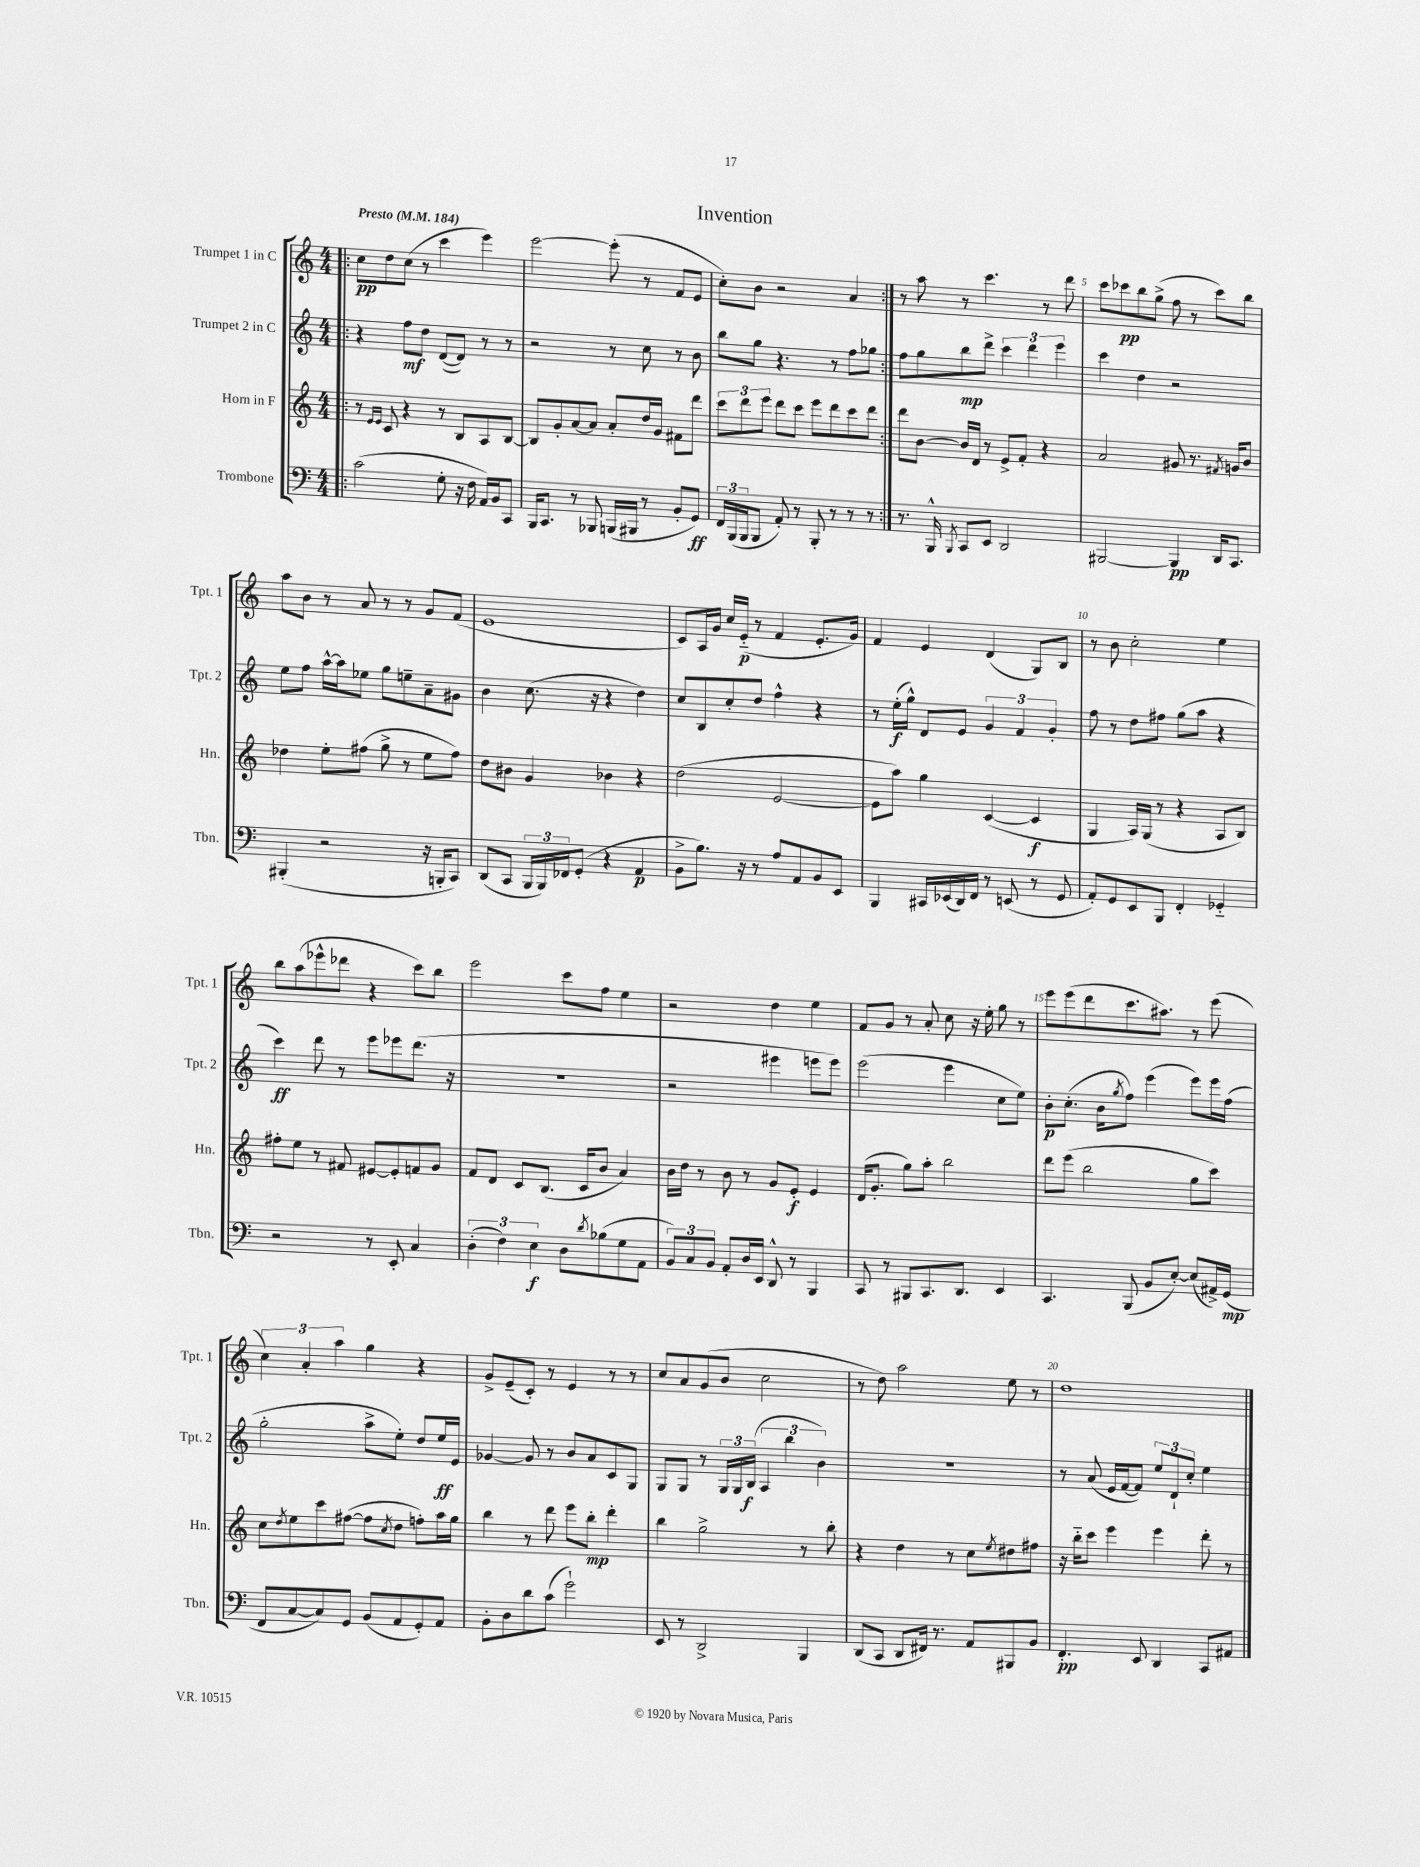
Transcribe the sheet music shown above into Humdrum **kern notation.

**kern	**dynam	**kern	**dynam	**kern	**dynam	**kern	**dynam
*part4	*part4	*part3	*part3	*part2	*part2	*part1	*part1
*staff4	*staff4	*staff3	*staff3	*staff2	*staff2	*staff1	*staff1
*I"Trombone	*	*I"Horn in F	*	*I"Trumpet 2 in C	*	*I"Trumpet 1 in C	*
*I'Tbn.	*	*I'Hn.	*	*I'Tpt. 2	*	*I'Tpt. 1	*
*clefF4	*	*clefG2	*	*clefG2	*	*clefG2	*
*k[]	*	*k[]	*	*k[]	*	*k[]	*
*M4/4	*	*M4/4	*	*M4/4	*	*M4/4	*
*MM184	*	*MM184	*	*MM184	*	*MM184	*
=1!|:	=1!|:	=1!|:	=1!|:	=1!|:	=1!|:	=1!|:	=1!|:
!	!	!	!	!	!	!LO:TX:a:B:t=Presto	!
(2c\	.	8r	.	4r	.	8cc\L	pp
.	.	16qqe/LL	.	.	.	.	.
.	.	16qqe/JJ	.	.	.	.	.
.	.	8c/	.	.	.	8dd\	.
.	.	4r	.	8ff\L	mf	(8cc\J	.
.	.	.	.	8dd\J	.	8r	.
8G'\	.	8r	.	([8d/L	.	4ccc\	.
16r	.	8B/L	.	8d/J])	.	.	.
16F\	.	.	.	.	.	.	.
16AA/LL)	.	8A/	.	8r	.	4eee\)	.
16BB/J	.	.	.	.	.	.	.
8CC/J	.	[8B/J	.	8r	.	.	.
=2	=2	=2	=2	=2	=2	=2	=2
16BBB/KL	.	8B/L]	.	2r	.	[2eee\	.
8.CC/J	.	.	.	.	.	.	.
.	.	8g'/	.	.	.	.	.
8r	.	[8a/	.	.	.	.	.
8BBB-X/	.	8a/J]	.	.	.	.	.
(16BBBn/LL	.	8a'/L	.	8r	.	(8eee'\]	.
16BBB#X/JJ	.	.	.	.	.	.	.
8r	.	16dd/L	.	8cc\	.	8r	.
.	.	16g/JJ	.	.	.	.	.
8BB'/L	.	8f#X\L	.	8r	.	8f/L	.
8GG/J)	ff	8ddd\J	.	8b\	.	8e/J	.
=3	=3	=3	=3	=3	=3	=3	=3
24FF/LL	.	12ccc\L	.	8bb\L	.	8cc'\L)	.
(24BBB/	.	.	.	.	.	.	.
24BBB/J	.	12ddd\	.	.	.	.	.
8BBB/J	.	.	.	8gg\J	.	8b\J	.
.	.	12eee\J	.	.	.	.	.
8AA'/)	.	8ddd\L	.	4.r	.	2r	.
8r	.	8ccc\J	.	.	.	.	.
8BBB'/	.	8eee\L	.	.	.	.	.
8r	.	8ddd\	.	8r	.	.	.
8r	.	8ccc\	.	8ff\L	.	4a/	.
8r	.	8ddd\J	.	8gg-X\J	.	.	.
=4:|!	=4:|!	=4:|!	=4:|!	=4:|!	=4:|!	=4:|!	=4:|!
8.r	.	8ddd\L	.	8ff\L	.	8r	.
.	.	[8b\J	.	8gg\	.	8aa\	.
16BBB^^/	.	.	.	.	.	.	.
8qBBB/	.	.	.	.	.	.	.
8CC/L	.	16b/LL]	.	8bb\	mp	8r	.
.	.	16d/JJ	.	.	.	.	.
8EE/J	.	8r	.	8ddd^\J	.	4.ccc\	.
2DD/	.	8e^/L	.	6ccc\	.	.	.
.	.	8f'/J	.	.	.	.	.
.	.	.	.	6ddd\	.	.	.
.	.	4r	.	.	.	8r	.
.	.	.	.	6eee\	.	.	.
.	.	.	.	.	.	8ddd\	.
=5	=5	=5	=5	=5	=5	=5	=5
[2BBB#X/	.	2a/	.	4ccc\	.	8ccc\L	.
.	.	.	.	.	.	8ccc-X\	pp
.	.	.	.	4dd\	.	8bb\	.
.	.	.	.	.	.	(8gg^\J	.
4BBB#/]	pp	8g#X/	.	2r	.	8ff\	.
.	.	8.r	.	.	.	8r	.
16DD/KL	.	.	.	.	.	8ccc-\L)	.
.	.	8qf#X/	.	.	.	.	.
8.CC/J	.	16gn/KL	.	.	.	.	.
.	.	8b/J	.	.	.	8bb\J	.
!!LO:LB:g=z
=6	=6	=6	=6	=6	=6	=6	=6
(4BBB#X'/	.	4dd-X\	.	8ee\L	.	8aa\L	.
.	.	.	.	8ff\J	.	8b\J	.
2r	.	8ee'\L	.	[16aa^^\LL	.	8r	.
.	.	.	.	16aa\J]	.	.	.
.	.	(8ff#X\J	.	8ee-X\J	.	8a/	.
.	.	8gg^\	.	8gg\L	.	8r	.
.	.	8r	.	8een~\	.	8r	.
16r	.	8ee\L	.	8a~\	.	8g/L	.
16BBBn'/KL	.	.	.	.	.	.	.
8CC/J)	.	8ff#\J)	.	8g#X\J	.	(8f/J	.
=7	=7	=7	=7	=7	=7	=7	=7
(8DD/L	.	8dd\L	.	4b\	.	1e	.
8CC/J	.	8b#X\J	.	.	.	.	.
24BBB/LL	.	4g/	.	(8.cc\	.	.	.
24BBB/)	.	.	.	.	.	.	.
24FF-X/J	.	.	.	.	.	.	.
(8GG'/J	.	.	.	.	.	.	.
.	.	.	.	16r	.	.	.
4r	.	4b-X\	.	4r	.	.	.
4AA/	p	4r	.	4dd\)	.	.	.
=8	=8	=8	=8	=8	=8	=8	=8
8BB^\L	.	(2dd\	.	8cc/L	.	8c/L)	.
8.B\J)	.	.	.	8B/	.	16A/L	.
.	.	.	.	.	.	16g/JJ	.
.	.	.	.	8cc'/	.	16cc/LL	.
16r	.	.	.	.	.	(16e/JJ	p
8r	.	.	.	8dd/J	.	8r	.
8A/L	.	[2e/	.	4ff^^\	.	4f/	.
8AA/	.	.	.	.	.	.	.
8BB/	.	.	.	4r	.	8.e'/L	.
8EE/J	.	.	.	.	.	.	.
.	.	.	.	.	.	16g/Jk)	.
=9	=9	=9	=9	=9	=9	=9	=9
4BBB/	.	8e\L]	.	8r	.	4f/	.
.	.	8aa\J)	.	(16ee'\LL	f	.	.
.	.	.	.	16gg^^\JJ)	.	.	.
16CC#X/LL	.	4gg\	.	8d/L	.	4e/	.
(16EE-X/	.	.	.	.	.	.	.
16DD/)	.	.	.	8e/J	.	.	.
16FF/JJ	.	.	.	.	.	.	.
8r	.	([4c/	.	6g/	.	(4d/	.
(8EEn/	.	.	.	.	.	.	.
.	.	.	.	6f/	.	.	.
8r	.	4c/]	f	.	.	8G/L)	.
.	.	.	.	6g'/	.	.	.
8GG/	.	.	.	.	.	8B/J	.
=10	=10	=10	=10	=10	=10	=10	=10
8AA'/L)	.	4G/	.	8ff\	.	8r	.
8GG/	.	.	.	8r	.	8b\	.
8EE/	.	16A/LL)	.	8dd\L	.	2cc'\	.
.	.	(16G/JJ	.	.	.	.	.
8BBB/J	.	8r	.	8ff#X\J	.	.	.
4FF'/	.	4r	.	(8gg\L	.	.	.
.	.	.	.	8aa\J	.	.	.
4GG-X/	.	8A/L	.	4r	.	4ee\	.
.	.	8B/J)	.	.	.	.	.
!!LO:LB:g=z
=11	=11	=11	=11	=11	=11	=11	=11
2r	.	8ff#X'\L	.	4ccc\)	ff	8bb\L	.
.	.	8ee\J	.	.	.	(8aa\	.
.	.	8r	.	8ddd\	.	8eee-X^^\	.
.	.	8f#X/	.	8r	.	8ddd-X\J	.
8r	.	[8e#X/L	.	8eee\L	.	4r	.
8EE'/	.	8e#'/]	.	8eee-X\	.	.	.
4C/	.	8fn/	.	(8.ddd\J	.	8ccc\L)	.
.	.	8g/J	.	.	.	8bb\J	.
.	.	.	.	16r	.	.	.
=12	=12	=12	=12	=12	=12	=12	=12
(6D'\	.	8f/L	.	1r	.	2eee\	.
.	.	8d/J	.	.	.	.	.
6F\)	.	.	.	.	.	.	.
.	.	8c/L	.	.	.	.	.
6E\	f	.	.	.	.	.	.
.	.	(8.B/J	.	.	.	.	.
8D\L	.	.	.	.	.	8ccc\L	.
.	.	16c/KL	.	.	.	.	.
8qd/	.	.	.	.	.	.	.
(8B-X\	.	8b/J	.	.	.	8ff\J	.
8G\	.	4a/)	.	.	.	4ee\	.
8AA\J	.	.	.	.	.	.	.
=13	=13	=13	=13	=13	=13	=13	=13
12BB/L)	.	16b\LL	.	2r	.	2r	.
.	.	16dd\JJ	.	.	.	.	.
12C/	.	.	.	.	.	.	.
.	.	8r	.	.	.	.	.
12BB/J	.	.	.	.	.	.	.
8AA'/L	.	8b\	.	.	.	.	.
16D/L	.	8r	.	.	.	.	.
16EE/JJ	.	.	.	.	.	.	.
8DD^^/	.	8g/L	.	4eee#X\	.	4dd\	.
8r	.	8e'/J	f	.	.	.	.
4BBB/	.	4e/	.	8eeen\L	.	4ee\	.
.	.	.	.	8eee\J)	.	.	.
=14	=14	=14	=14	=14	=14	=14	=14
8CC/	.	(16d/KL	.	(2eee\	.	8f/L	.
.	.	8.g'/J	.	.	.	.	.
8r	.	.	.	.	.	8g/J	.
8BBB#X/L	.	8gg\L)	.	.	.	8r	.
8.CC/	.	8aa'\J	.	.	.	8a'/	.
.	.	2bb\	.	4eee\	.	8cc\	.
8.DD/J	.	.	.	.	.	.	.
.	.	.	.	.	.	16r	.
.	.	.	.	.	.	16ee'\	.
4EE/	.	.	.	8cc\L	.	8gg\	.
.	.	.	.	8ee\J)	.	8r	.
=15	=15	=15	=15	=15	=15	=15	=15
4.CC/	.	8ddd\L	.	8b'\L	p	8eee\L	.
.	.	(8eee\J	.	(8.cc'\J	.	(8eee\	.
.	.	2bb\	.	.	.	8ddd\	.
.	.	.	.	16b\KL	.	.	.
.	.	.	.	8qgg/	.	.	.
(8BBB/	.	.	.	8ff\J)	.	8.ccc\	.
8BB/L	.	.	.	(4eee\	.	.	.
.	.	.	.	.	.	8.aa#X\J)	.
[8E'/J)	.	.	.	.	.	.	.
(8E/L]	.	8gg\L	.	8eee\L)	.	8r	.
16AA#X^/L)	.	8ccc\J)	.	16eee\L	.	(8eee\	.
(16GG/JJ	mp	.	.	(16ff\JJ	.	.	.
!!LO:LB:g=z
=16	=16	=16	=16	=16	=16	=16	=16
8FF/L	.	8cc\L	.	2gg'\	.	6cc\)	.
.	.	8qdd/	.	.	.	.	.
[8C/	.	8ee\	.	.	.	.	.
.	.	.	.	.	.	6a'/	.
8C/])	.	8ccc\	.	.	.	.	.
.	.	.	.	.	.	6aa\	.
8GG/J	.	([8ff#X\J	.	.	.	.	.
(8BB/L	.	8ff#\L]	.	8aa^\L	.	4gg\	.
.	.	8qcc/	.	.	.	.	.
8AA/	.	8dd\J	.	8ee'\J)	.	.	.
8GG'/)	.	8ffn'\L)	.	8dd/L	.	4r	.
8AA/J	.	16aa\L	.	16ee/L	ff	.	.
.	.	16gg\JJ	.	16e/JJ	.	.	.
=17	=17	=17	=17	=17	=17	=17	=17
8BB'\L	.	4bb\	.	[4g-X/	.	8g^/L	.
8D\	.	.	.	.	.	(8e~/	.
8d\	.	8r	.	8g-/]	.	8c'/J)	.
(8c\J	.	8ddd\	.	8r	.	8r	.
2g`\)	.	8eee\L	.	8b/L	.	4e/	.
.	.	8bb'\J	mp	8a/	.	.	.
.	.	4ddd'\	.	8c/	.	8r	.
.	.	.	.	8G/J	.	8r	.
=18	=18	=18	=18	=18	=18	=18	=18
8EE/	.	4bb\	.	8G/L	.	8cc/L	.
8r	.	.	.	8G/J	.	8a/	.
2DD^/	.	2gg^\	.	8r	.	(8g/	.
.	.	.	.	24G/LL	.	8b/J	.
.	.	.	.	24G/	.	.	.
.	.	.	.	(24B/JJ	f	.	.
.	.	.	.	6A/	.	2cc\	.
.	.	.	.	6bb\	.	.	.
4BBB/	.	8r	.	.	.	.	.
.	.	.	.	6b\)	.	.	.
.	.	8bb'\	.	.	.	.	.
=19	=19	=19	=19	=19	=19	=19	=19
(8DD/L	.	4r	.	1r	.	8r	.
8CC/J	.	.	.	.	.	8dd\)	.
8DD/L	.	4dd\	.	.	.	2aa\	.
16FF#X/Jk)	.	.	.	.	.	.	.
8.r	.	.	.	.	.	.	.
.	.	8r	.	.	.	.	.
8AA/L	.	8cc\L	.	.	.	.	.
.	.	8qee/	.	.	.	.	.
8BBB#X/	.	8dd#X\	.	.	.	8ee\	.
8BB/J	.	8ff#X\J	.	.	.	8r	.
=20	=20	=20	=20	=20	=20	=20	=20
4.FF'/	pp	16r	.	8r	.	1dd	.
.	.	16bb\KL	.	.	.	.	.
.	.	8ccc\J	.	(8a/	.	.	.
.	.	4eee\	.	16e/LL	.	.	.
.	.	.	.	[16f/J	.	.	.
8EE/	.	.	.	8f/J])	.	.	.
4DD/	.	4eee\	.	12ee/L	.	.	.
.	.	.	.	12d`/	.	.	.
.	.	.	.	12cc'/J	.	.	.
8CC/L	.	8ddd'\	.	4ee\	.	.	.
8AA#X/J	.	8r	.	.	.	.	.
==	==	==	==	==	==	==	==
*-	*-	*-	*-	*-	*-	*-	*-
